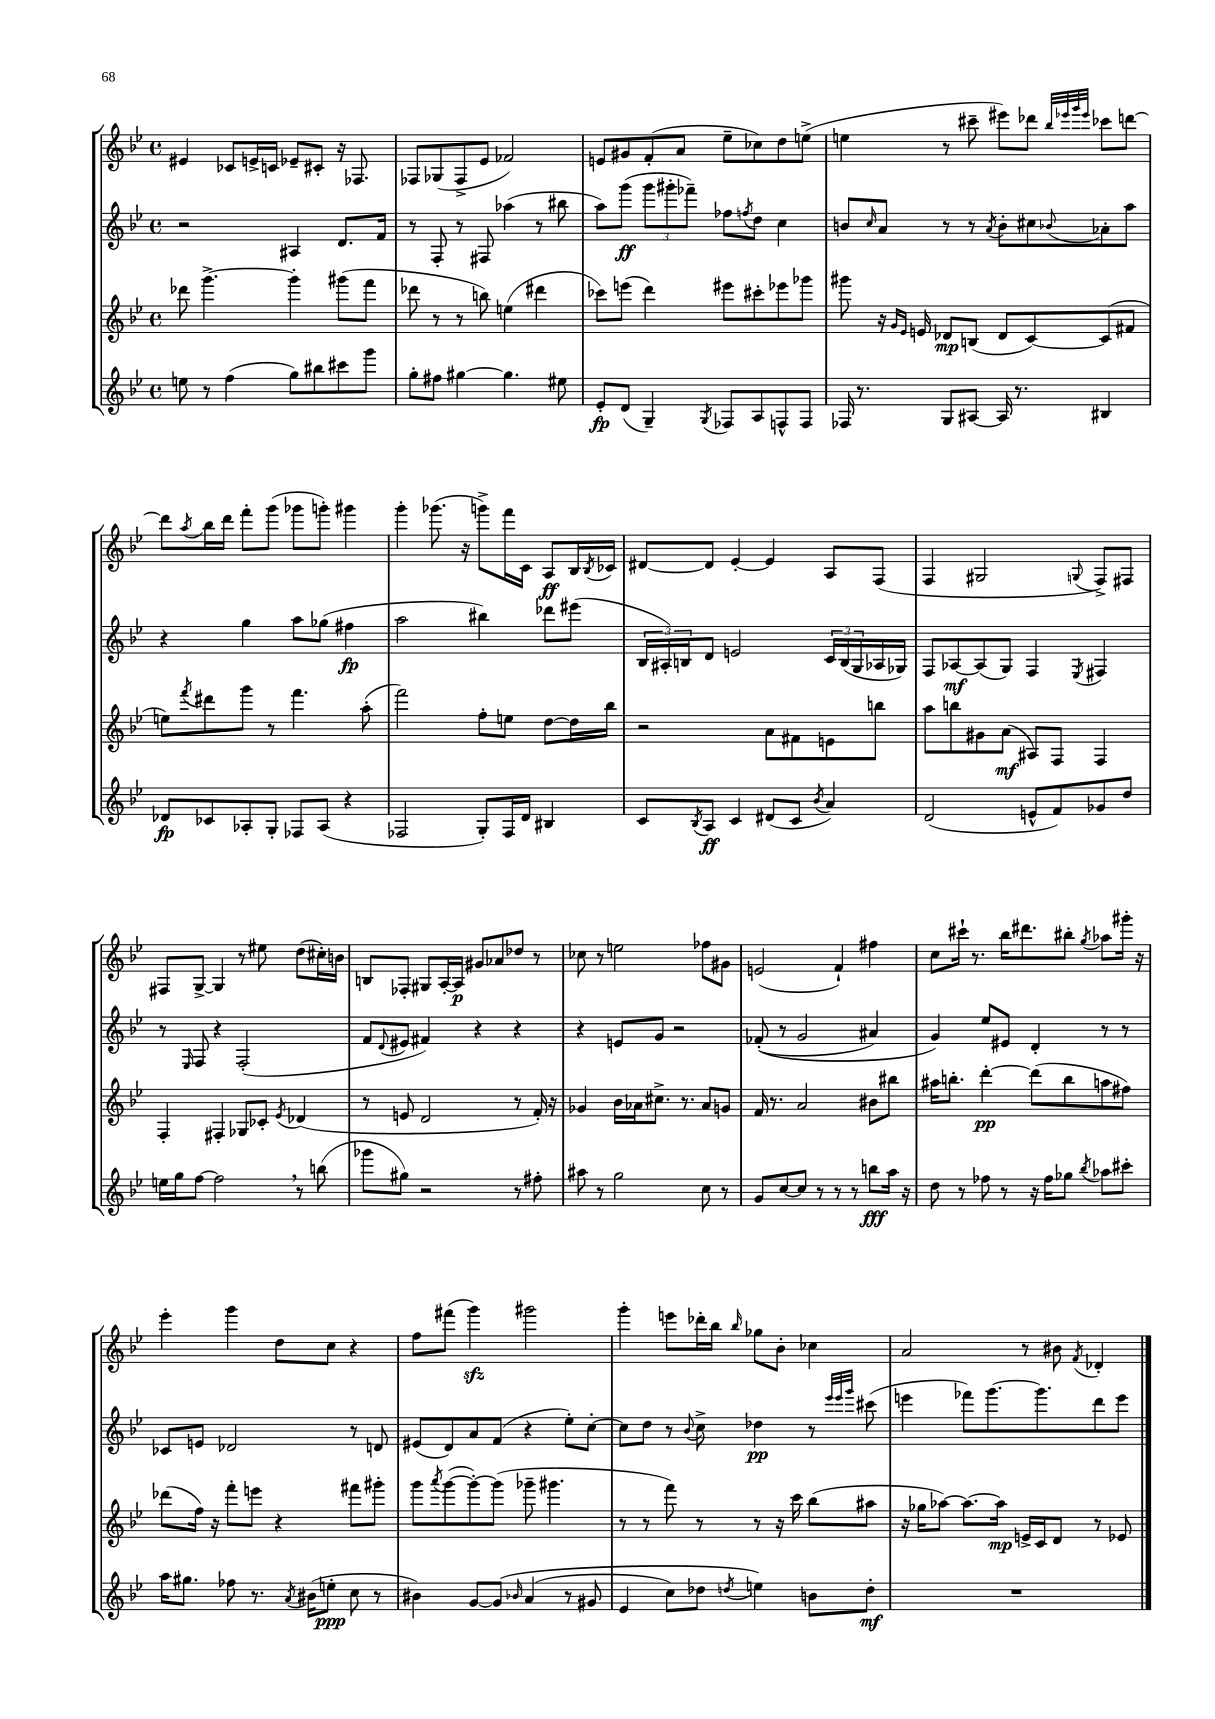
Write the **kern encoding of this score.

**kern	**dynam	**kern	**dynam	**kern	**dynam	**kern	**dynam
*part4	*part4	*part3	*part3	*part2	*part2	*part1	*part1
*staff4	*staff4	*staff3	*staff3	*staff2	*staff2	*staff1	*staff1
*clefG2	*	*clefG2	*	*clefG2	*	*clefG2	*
*k[b-e-]	*	*k[b-e-]	*	*k[b-e-]	*	*k[b-e-]	*
*M4/4	*	*M4/4	*	*M4/4	*	*M4/4	*
*met(c)	*	*met(c)	*	*met(c)	*	*met(c)	*
=108	=108	=108	=108	=108	=108	=108	=108
8een\	.	8ddd-X\	.	2r	.	4e#X/	.
8r	.	[4.ggg^\	.	.	.	.	.
(4ff\	.	.	.	.	.	8c-X/L	.
.	.	.	.	.	.	16en^/L	.
.	.	.	.	.	.	16cn/JJ	.
8gg\L)	.	4ggg'\]	.	4A#X/	.	8e-X~/L	.
8bb#X\	.	.	.	.	.	8c#X'/J	.
8ccc#X\	.	(8ggg#X\L	.	8.d/L	.	16r	.
.	.	.	.	.	.	8.F-X/	.
8ggg\J	.	8fff\J	.	.	.	.	.
.	.	.	.	16f/Jk	.	.	.
=109	=109	=109	=109	=109	=109	=109	=109
8gg'\L	.	8ddd-X\	.	8r	.	8F-X/L	.
8ff#X\J	.	8r	.	8F'/	.	(8G-X/	.
[4gg#X\	.	8r	.	8r	.	8F-^/	.
.	.	8bbn\)	.	8F#X/	.	8e-/J	.
4.gg#\]	.	(4een\	.	(4aa-X\	.	2f-X/)	.
.	.	4ddd#X\	.	8r	.	.	.
8ee#X\	.	.	.	8bb#X\	.	.	.
=110	=110	=110	=110	=110	=110	=110	=110
8e-'/L	fp	8ccc-X\L)	.	8aa\L)	.	8en/L	.
(8d/J	.	(8eeen\J	.	(8ggg\J	ff	8g#X/	.
4G~/)	.	4ddd\)	.	12ggg\L	.	(8f'/	.
.	.	.	.	12ggg#X'\	.	.	.
.	.	.	.	.	.	8a/J	.
.	.	.	.	12fff-X~\J)	.	.	.
8qG/	.	.	.	.	.	.	.
8F-X/L	.	8eee#X\L	.	8ff-X\L	.	8ee-~\L	.
.	.	.	.	8qffn/	.	.	.
8A/	.	8ccc#X'\	.	8dd\J	.	8cc-X\)	.
8Fn^^/	.	8eee-X\	.	4cc\	.	8dd\	.
8F/J	.	8ggg-X\J	.	.	.	(8een^\J	.
=111	=111	=111	=111	=111	=111	=111	=111
16F-X/	.	8ggg#X\	.	8bn/L	.	4een\	.
8.r	.	.	.	.	.	.	.
.	.	.	.	16qqcc/	.	.	.
.	.	16r	.	8a/J	.	.	.
.	.	16qqg/LL	.	.	.	.	.
.	.	16qqe-/JJ	.	.	.	.	.
.	.	16en/	.	.	.	.	.
8G/L	.	8d-X/L	mp	8r	.	8r	.
[8A#X/J	.	(8Bn/J	.	8r	.	8ccc#X~\	.
.	.	.	.	8qa/	.	.	.
16A#/]	.	8d-/L	.	8b'\L	.	8eee#X\L)	.
8.r	.	.	.	.	.	.	.
.	.	[8c/)	.	8cc#X\	.	8ddd-X\J	.
.	.	.	.	.	.	32qqbb-/LLL	.
.	.	.	.	.	.	32qqeee-X/	.
.	.	.	.	.	.	32qqggg/	.
.	.	.	.	8qqb-X/	.	32qqeee-/JJJ	.
4B#X/	.	(8c/]	.	8a-X'\	.	8ccc-X\L	.
.	.	8f#X/J	.	8aa\J	.	[8dddn\J	.
!!LO:LB:g=z
=112	=112	=112	=112	=112	=112	=112	=112
8d-X/L	fp	8een\L)	.	4r	.	8ddd\L]	.
.	.	8qfff/	.	.	.	8qaa/	.
8c-X/	.	8ddd#X\	.	.	.	16bb-\L	.
.	.	.	.	.	.	16ddd\JJ	.
8A-X'/	.	8ggg\J	.	4gg\	.	8fff'\L	.
8G'/J	.	8r	.	.	.	(8ggg\J	.
8F-X/L	.	4.fff\	.	8aa\L	.	8ggg-X\L	.
(8A-/J	.	.	.	(8gg-X\J	.	8gggn'\J)	.
4r	.	.	.	4ff#X\	fp	4ggg#X\	.
.	.	(8aa'\	.	.	.	.	.
=113	=113	=113	=113	=113	=113	=113	=113
2F-X/	.	2fff\)	.	2aa\	.	4ggg'\	.
.	.	.	.	.	.	(8.ggg-X\	.
.	.	.	.	.	.	16r	.
8G'/L)	.	8ff'\L	.	4bb#X\)	.	8gggn^\L)	.
16F-/L	.	8een\J	.	.	.	16fff\L	.
16d/JJ	.	.	.	.	.	16c\JJ	.
4B#X/	.	[8dd\L	.	8ddd-X\L	.	8A/L	ff
.	.	16dd\L]	.	(8eee#X\J	.	16B-/L	.
.	.	.	.	.	.	8qB-/	.
.	.	16bb-\JJ	.	.	.	16c-X/JJ	.
=114	=114	=114	=114	=114	=114	=114	=114
8c/L	.	2r	.	24B-/LL	.	[8d#X/L	.
.	.	.	.	24A#X'/)	.	.	.
.	.	.	.	24Bn/J	.	.	.
8qB-/	.	.	.	.	.	.	.
8A/J	ff	.	.	8d/J	.	8d#/J]	.
4c/	.	.	.	2en/	.	[4e-'/	.
(8d#X/L	.	8a\L	.	.	.	4e-/]	.
8c/J	.	8f#X\	.	.	.	.	.
8qb-/	.	.	.	.	.	.	.
4a/)	.	8en\	.	24c/LL	.	8A/L	.
.	.	.	.	(24B/	.	.	.
.	.	.	.	24G/	.	.	.
.	.	8bbn\J	.	16A-X/	.	(8F/J	.
.	.	.	.	16G-X/JJ)	.	.	.
=115	=115	=115	=115	=115	=115	=115	=115
(2d/	.	8aa\L	.	8F/L	.	4F/	.
.	.	8bbn\	.	[8A-X/	mf	.	.
.	.	8g#X\	.	(8A-/]	.	2G#X/	.
.	.	(8a\J	mf	8G/J)	.	.	.
8en^^/L	.	8A#X/L)	.	4F/	.	.	.
8f/)	.	8F/J	.	.	.	.	.
.	.	.	.	8qE-/	.	8qqGn/	.
8g-X/	.	4F/	.	4F#X/	.	8F^/L)	.
8dd/J	.	.	.	.	.	8F#X/J	.
!!LO:LB:g=z
=116	=116	=116	=116	=116	=116	=116	=116
16een\LL	.	4F'/	.	8r	.	8F#X/L	.
16gg\J	.	.	.	.	.	.	.
.	.	.	.	16qqE-/	.	.	.
[8ff\J	.	.	.	8F/	.	[8G^/J	.
2ff,\]	.	4F#X'/	.	4r	.	4G/]	.
.	.	8G-X/L	.	(2F'/	.	8r	.
.	.	8c-X'/J	.	.	.	8ee#X\	.
.	.	8qe-/	.	.	.	.	.
8r	.	(4d-X/	.	.	.	(8dd\L	.
(8bbn\	.	.	.	.	.	16cc#X'\L)	.
.	.	.	.	.	.	16bn\JJ	.
=117	=117	=117	=117	=117	=117	=117	=117
8ggg-X\L	.	8r	.	8f/L	.	8Bn/L	.
.	.	.	.	8qqd/	.	.	.
8gg#X\J)	.	8en/	.	8e#X/J	.	8F-X'/J	.
2r	.	2d/	.	4f#X/)	.	8G#X/L	.
.	.	.	.	.	.	[16A'/L	.
.	.	.	.	.	.	16A/JJ]	p
.	.	.	.	4r	.	8g#X/L	.
.	.	.	.	.	.	8a-X/	.
8r	.	8r	.	4r	.	8dd-X/J	.
8ff#X'\	.	16f'/)	.	.	.	8r	.
.	.	16r	.	.	.	.	.
=118	=118	=118	=118	=118	=118	=118	=118
8aa#X\	.	4g-X/	.	4r	.	8cc-X\	.
8r	.	.	.	.	.	8r	.
2gg\	.	16b-\LL	.	8en/L	.	2een\	.
.	.	16a-X\J	.	.	.	.	.
.	.	8.cc#X^\J	.	8g/J	.	.	.
.	.	.	.	2r	.	.	.
.	.	8.r	.	.	.	.	.
8cc\	.	8a-/L	.	.	.	8ff-X\L	.
8r	.	8gn/J	.	.	.	8g#X\J	.
=119	=119	=119	=119	=119	=119	=119	=119
8g/L	.	16f/	.	((8f-X'/	.	(2en/	.
.	.	8.r	.	.	.	.	.
[8cc/	.	.	.	8r	.	.	.
8cc/J]	.	2a/	.	2g/	.	.	.
8r	.	.	.	.	.	.	.
8r	.	.	.	.	.	4f`/)	.
8r	.	.	.	.	.	.	.
8bbn\L	fff	8b#X\L	.	4a#X/)	.	4ff#X\	.
16aa\Jk	.	8bb#X\J	.	.	.	.	.
16r	.	.	.	.	.	.	.
=120	=120	=120	=120	=120	=120	=120	=120
8dd\	.	16aa#X\KL	.	4g/)	.	8cc\L	.
.	.	8.bbn'\J	.	.	.	.	.
8r	.	.	.	.	.	16ccc#X`\Jk	.
.	.	.	.	.	.	8.r	.
8ff-X\	.	[4ddd'\	pp	8ee-/L	.	.	.
8r	.	.	.	8e#X/J	.	16bb-\KL	.
.	.	.	.	.	.	8.ddd#X\	.
16r	.	(8ddd\L]	.	4d'/	.	.	.
16ff-\KL	.	.	.	.	.	.	.
8gg-X\J	.	8bb\	.	.	.	8bb#X'\J	.
8qbb-/	.	.	.	.	.	8qgg/	.
8aa-X\L	.	8aan\	.	8r	.	8aa-X\L	.
8ccc#X'\J	.	8ff#X\J)	.	8r	.	16ggg#X'\Jk	.
.	.	.	.	.	.	16r	.
!!LO:LB:g=z
=121	=121	=121	=121	=121	=121	=121	=121
16aa\KL	.	(8ddd-X\L	.	8c-X/L	.	4eee-'\	.
8.gg#X\J	.	.	.	.	.	.	.
.	.	16ff\Jk)	.	8en/J	.	.	.
.	.	16r	.	.	.	.	.
8ff-X\	.	8fff'\L	.	2d-X/	.	4ggg\	.
8.r	.	8eeen\J	.	.	.	.	.
.	.	4r	.	.	.	8dd\L	.
8qa/	.	.	.	.	.	.	.
(16b#X\KL	.	.	.	.	.	.	.
8een'\J	ppp	.	.	.	.	8cc\J	.
8cc\	.	8fff#X\L	.	8r	.	4r	.
8r	.	8ggg#X'\J	.	8dn/	.	.	.
=122	=122	=122	=122	=122	=122	=122	=122
4b#X\)	.	8ggg\L	.	(8e#X/L	.	8ff\L	.
.	.	8qaaa/	.	.	.	.	.
.	.	([8ggg\	.	8d/)	.	(8fff#X\J	.
[8g/L	.	8ggg'\_)	.	8a/	.	4gggzz\)	.
(8g/J]	.	(8ggg\J]	.	(8f/J	.	.	.
16qqb-X/	.	.	.	.	.	.	.
(4a/	.	8ggg-X~\	.	4r	.	2ggg#X\	.
.	.	4.ggg#X\	.	.	.	.	.
8r	.	.	.	8ee-'\L)	.	.	.
8g#X/	.	.	.	[8cc'\J	.	.	.
=123	=123	=123	=123	=123	=123	=123	=123
4e-/	.	8r	.	8cc\L]	.	4ggg'\	.
.	.	8r	.	8dd\J	.	.	.
8cc\L)	.	8fff\)	.	8r	.	8eeen\L	.
.	.	.	.	8qqb-/	.	.	.
8dd-X\J	.	8r	.	8cc^\	.	16ddd-X'\L	.
.	.	.	.	.	.	16bb-\JJ	.
8qddn/	.	.	.	.	.	16qqbb-/	.
4een\)	.	8r	.	4dd-X\	pp	8gg-X\L	.
.	.	16r	.	.	.	8b-'\J	.
.	.	16ccc\	.	.	.	.	.
8bn\L	.	(8bb-\L	.	8r	.	4cc-X\	.
.	.	.	.	32qqeee-/LLL	.	.	.
.	.	.	.	32qqeee-/	.	.	.
.	.	.	.	32qqggg/JJJ	.	.	.
8dd'\J	mf	8aa#X\J	.	(8ccc#X\	.	.	.
=124	=124	=124	=124	=124	=124	=124	=124
1r	.	16r	.	4eeen\	.	2a/	.
.	.	16gg-X\KL	.	.	.	.	.
.	.	[8aa-X\J)	.	.	.	.	.
.	.	8.aa-\L_	.	8fff-X\L)	.	.	.
.	.	.	.	[8.ggg\	.	.	.
.	.	16aa-\Jk]	mp	.	.	.	.
.	.	16en^/LL	.	.	.	8r	.
.	.	16c/J	.	8.ggg\]	.	.	.
.	.	8d/J	.	.	.	8b#X\	.
.	.	.	.	.	.	8qf/	.
.	.	8r	.	8ddd\	.	4d-X'/	.
.	.	8e-X/	.	8eee\J	.	.	.
==	==	==	==	==	==	==	==
*-	*-	*-	*-	*-	*-	*-	*-
